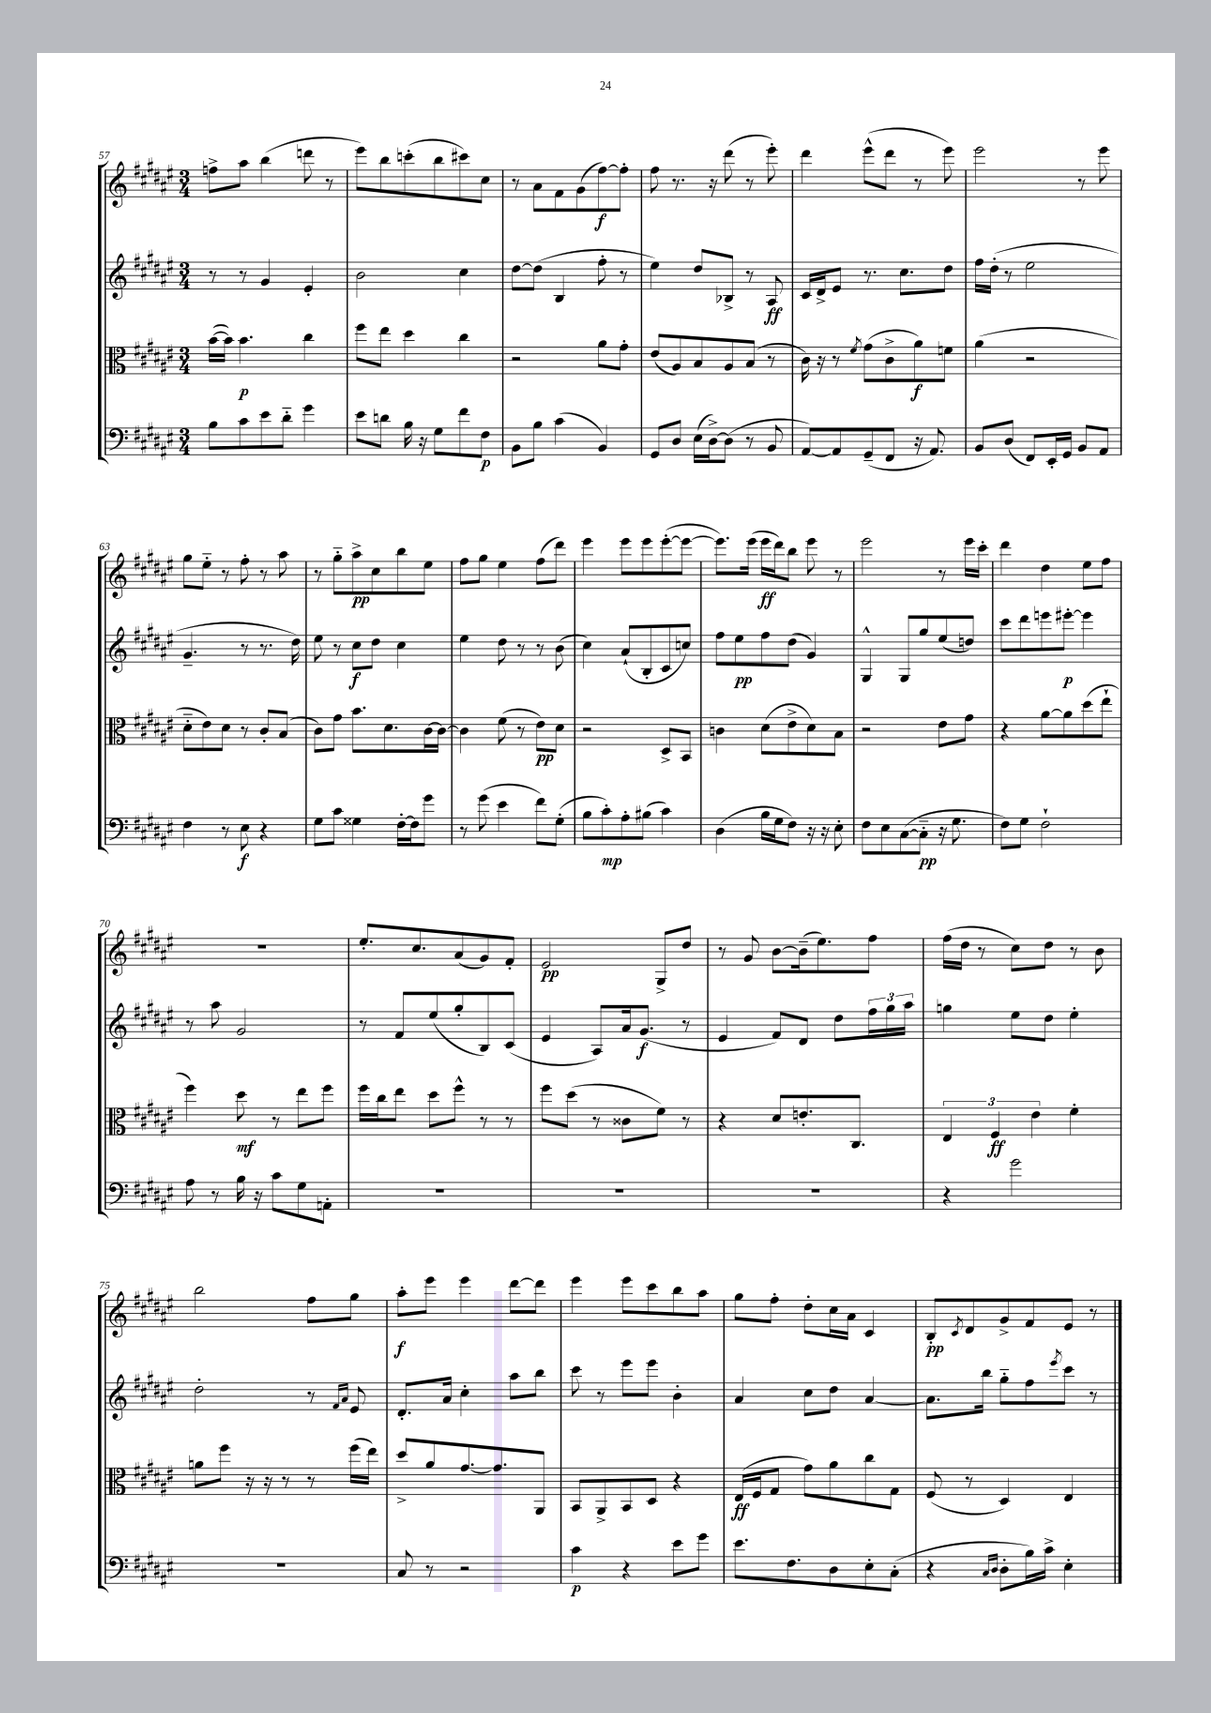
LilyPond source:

<<
\new StaffGroup <<
\new Staff = "s0" {
    \clef treble \key fis \major \numericTimeSignature \time 3/4
    f''8-> ais''8 b''4( d'''8 r8 |
    eis'''8) b''8 c'''8-.( b''8 cis'''8) cis''8 |
    r8 ais'8 fis'8 gis'8( fis''8~\f) fis''8-. |
    fis''8 r8. r16 dis'''8( r8 eis'''8-.) |
    dis'''4 eis'''8-^( dis'''8 r8 eis'''8) |
    eis'''2 r8 eis'''8 |
    gis''8 eis''8-_ r8 fis''8-. r8 ais''8 |
    r8 gis''8-_ ais''8->\pp cis''8 b''8 eis''8 |
    fis''8 gis''8 eis''4 fis''8( dis'''8) |
    eis'''4 eis'''8 eis'''8 eis'''8~-.( eis'''8~ |
    eis'''8.) eis'''16( eis'''16\ff dis'''16) b''8 eis'''8 r8 |
    eis'''2 r8 eis'''16 cis'''16-. |
    dis'''4 dis''4 eis''8 fis''8 |
    R2. |
    eis''8.-. cis''8. ais'8( gis'8) fis'8-. |
    eis'2\pp gis8-> dis''8 |
    r8 gis'8 b'8~ b'16--( eis''8.) fis''8 |
    fis''16( dis''16 r8 cis''8) dis''8 r8 b'8 |
    b''2 fis''8 gis''8 |
    ais''8-.\f eis'''8 eis'''4 dis'''8~ dis'''8 |
    eis'''4 eis'''8 cis'''8 b''8 ais''8 |
    gis''8 fis''8-. dis''8-. cis''16 ais'16 cis'4 |
    b8-.\pp \acciaccatura { cis'8 } dis'8 gis'8-> fis'8 eis'8 r8 \bar "|." |
}
\new Staff = "s1" {
    \clef treble \key fis \major \numericTimeSignature \time 3/4
    r8 r8 gis'4 eis'4-. |
    b'2 cis''4 |
    dis''8~ dis''8( b4 fis''8-. r8 |
    eis''4) dis''8 bes8-> r8 ais8\ff |
    cis'16 dis'16-> eis'8 r8. cis''8. dis''8 |
    fis''16 dis''16-.( r8 eis''2 |
    gis'4.-- r8 r8. dis''16) |
    eis''8 r8 cis''8\f dis''8 cis''4 |
    eis''4 dis''8 r8 r8 b'8( |
    cis''4) ais'8-!( b8-. cis'8 c''8) |
    fis''8 eis''8\pp fis''8 dis''8( gis'4) |
    gis4-^ gis8 gis''8 eis''8( d''8) |
    cis'''8 dis'''8 e'''8 eis'''8~-.\p eis'''4 |
    r8 ais''8 gis'2 |
    r8 fis'8 eis''8( gis''8-. b8) cis'8( |
    eis'4 ais8) ais'16 gis'8.\f( r8 |
    eis'4 fis'8) dis'8 dis''8 \tuplet 3/2 { fis''16 gis''16 ais''16 } |
    g''4 eis''8 dis''8 eis''4-. |
    dis''2-. r8 \grace { fis'16 ais'16 } eis'8 |
    dis'8.-. ais'16 cis''4-. ais''8 b''8 |
    cis'''8 r8 eis'''8 eis'''8 b'4-. |
    ais'4 cis''8 dis''8 ais'4~ |
    ais'8. b''16 gis''8-_ fis''8 \acciaccatura { eis'''8 } cis'''8 r8 \bar "|." |
}
\new Staff = "s2" {
    \clef alto \key fis \major \numericTimeSignature \time 3/4
    b'16~( b'16) b'4.\p cis''4 |
    fis''8 eis''8 dis''4 cis''4 |
    r2 ais'8 gis'8-. |
    eis'8( ais8) b8 ais8 b8( r8 |
    cis'16) r16 r8 \acciaccatura { fis'8 } gis'8( cis'8-> ais'8\f) f'8 |
    ais'4( r2 |
    dis'8-_ eis'8) dis'8 r8 cis'8-. b8( |
    cis'8) gis'8 b'8. dis'8. cis'16~ cis'16~ |
    cis'4 fis'8( r8 eis'8\pp) dis'8 |
    r2 dis8-> b,8 |
    c'4 dis'8( eis'8-> dis'8) b8 |
    r2 eis'8 gis'8 |
    r4 ais'8~ ais'8 dis''8( eis''8-! |
    fis''4) dis''8\mf r8 eis''8 fis''8 |
    fis''16 cis''16 eis''8 dis''8 fis''8-^ r8 r8 |
    fis''8 dis''8( r8 cisis'8 fis'8) r8 |
    r4 dis'8 e'8.-. cis8. |
    \tuplet 3/2 { eis4 fis4\ff eis'4 } fis'4-. |
    a'8 fis''8 r16 r16 r8 r8 fis''16( eis''16) |
    dis''8-> ais'8 gis'8.~ gis'8. ais,8 |
    b,8 ais,8-> b,8 dis8 r4 |
    eis16\ff( fis16 gis8 gis'8) ais'8 cis''8 gis8 |
    fis8( r8 dis4) eis4 \bar "|." |
}
\new Staff = "s3" {
    \clef bass \key fis \major \numericTimeSignature \time 3/4
    b8 cis'8 eis'8 dis'8-_ gis'4 |
    eis'8 d'8 b16 r16 gis8 fis'8 fis8\p |
    b,8 b8 cis'4( b,4) |
    gis,8 dis8 eis16( dis16~->) dis8( r8 b,8 |
    ais,8~) ais,8 gis,8--( fis,8 r16 ais,8.) |
    b,8 dis8( fis,8) eis,16-. gis,16 b,8 ais,8 |
    fis4 r8 eis8\f r4 |
    gis8 cis'8 gisis4 fis16~-. fis16 gis'8 |
    r8 gis'8( eis'4 fis'8) gis8-.( |
    b8 cis'8-.\mp) ais8-. bis8( cis'4) |
    dis4( b16 gis16 fis8) r16 r16 eis8-. |
    fis8 eis8 cis8~( cis8-_\pp r16 gis8. |
    fis8) gis8 fis2-! |
    ais8 r8 b16 r16 cis'8 gis8 a,8-. |
    R2. |
    R2. |
    R2. |
    r4 gis'2 |
    R2. |
    cis8 r8 r2 |
    cis'4\p r4 eis'8 gis'8 |
    eis'8. fis8. dis8 eis8-. cis8-.( |
    r4 \grace { cis16 dis16 } dis8-. b16) cis'16-> eis4-. \bar "|." |
}
>>
>>
\layout { \context { \Score currentBarNumber = #57 } }
